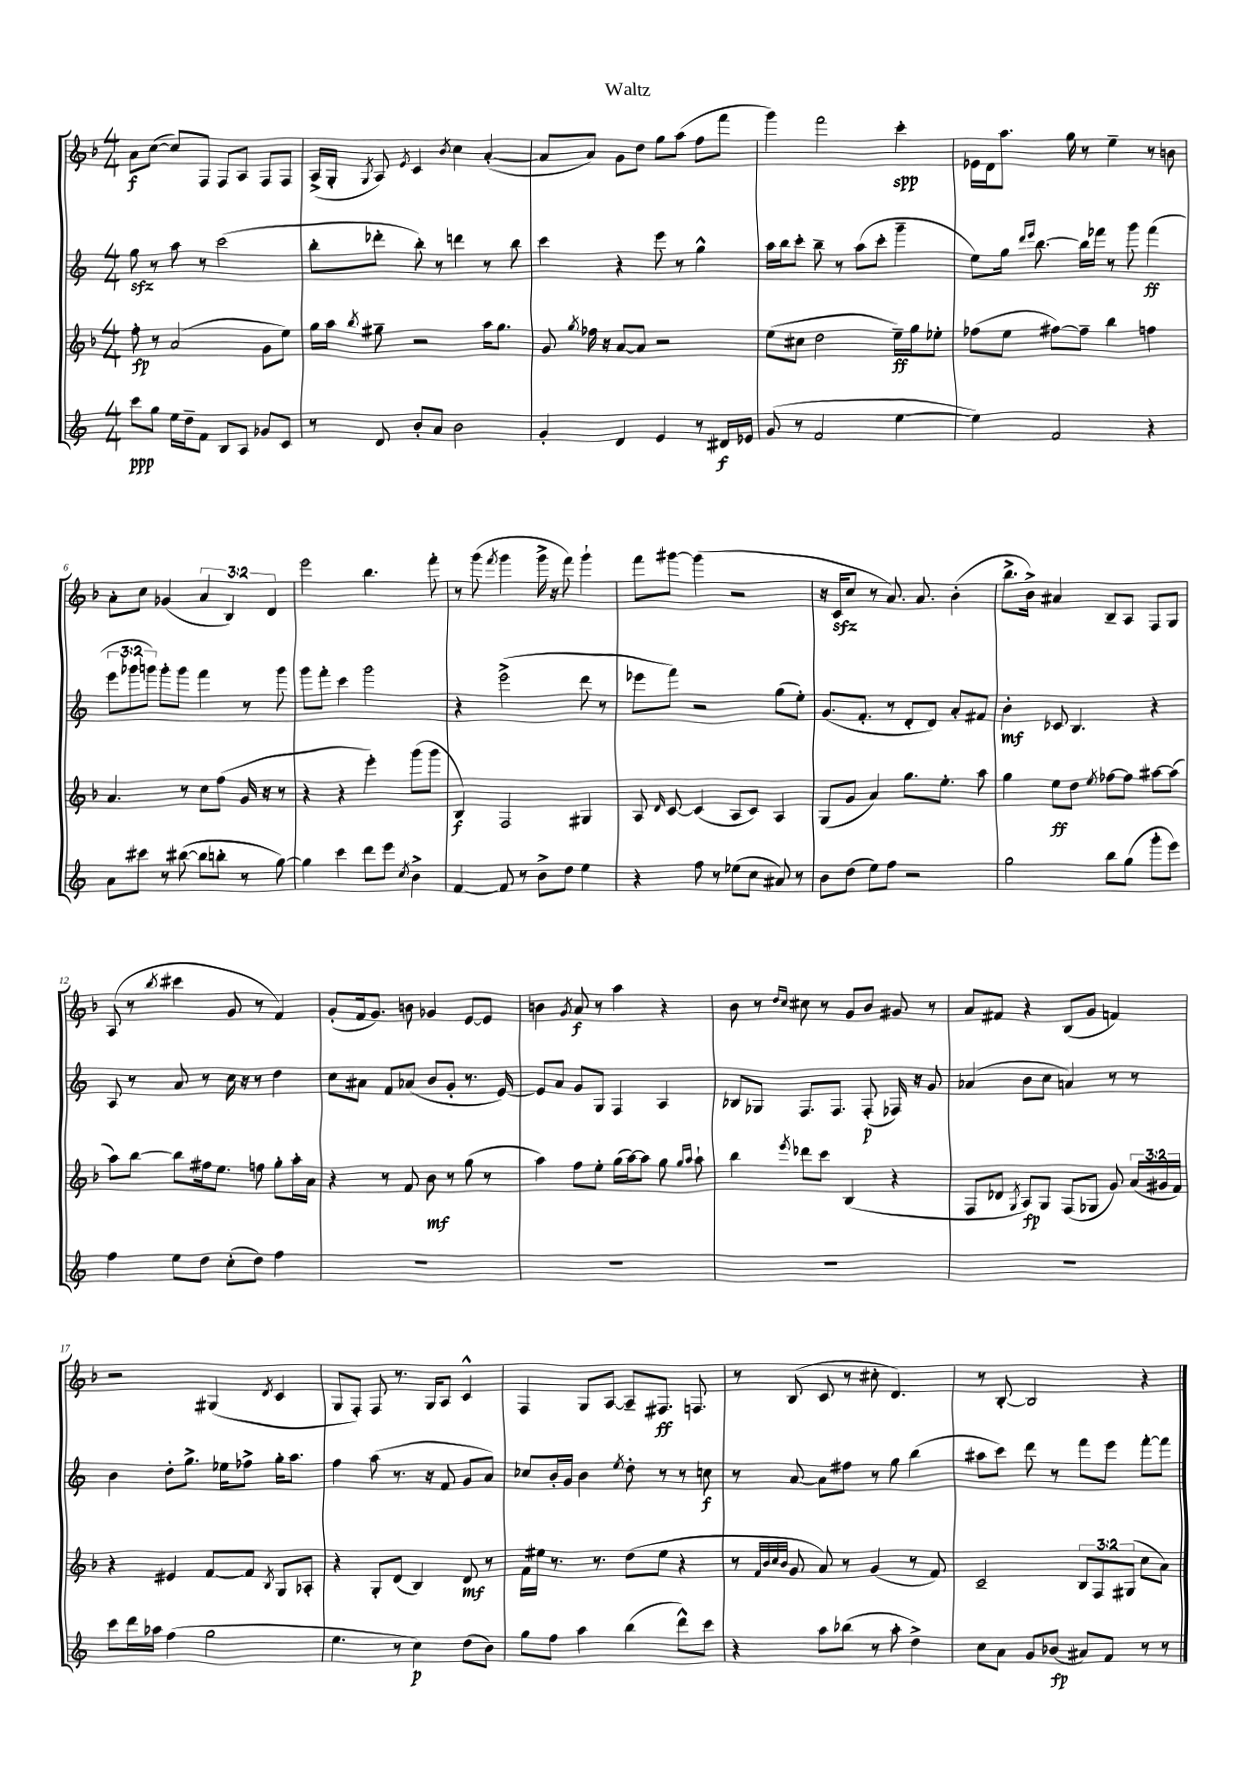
\header { title = "Waltz" }
<<
\new StaffGroup <<
\new Staff = "s0" {
    \clef treble \key f \major \numericTimeSignature \time 4/4 \override Staff.TupletNumber.text = #tuplet-number::calc-fraction-text
    \autoBeamOff a'8[\f c''8]~( c''8[) f8] f8[ a8] f8[ f8] |
    a16[->( g16]-. \acciaccatura { g8 } a8) \acciaccatura { e'8 } c'4 \acciaccatura { bes'8 } c''4 a'4~-.( |
    a'8[ a'8]) g'8[ d''8] g''8[ a''8]( f''8[ f'''8] |
    g'''4) f'''2 c'''4-.\spp |
    ees'16[ d'16 a''8.] g''16 r8 e''4-- r8 b'8 |
    a'8[-. c''8] ges'4( \tuplet 3/2 { a'4 bes4) d'4 } |
    e'''2 bes''4. f'''8-. |
    r8 g'''8( \acciaccatura { f'''8 } g'''4 g'''16-> r16 f'''8) g'''4-! |
    f'''8[ gis'''8]~ gis'''4( r2 |
    r16 c'16[\sfz c''8] r8 a'8.) a'8. bes'4-.( |
    bes''8.[-> bes'16]->) ais'4 bes8[-- a8] f8[ g8] |
    a8( r8 \acciaccatura { bes''8 } cis'''4 g'8 r8 f'4) |
    g'8[-.( f'16 g'8.]) b'8 ges'4 e'8[~ e'8] |
    b'4 \acciaccatura { g'8 } a'8\f r8 a''4 r4 |
    bes'8 r8 \grace { d''16[ c''16] } cis''8 r8 g'8[ bes'8] gis'8 r8 |
    a'8[ fis'8] r4 bes8[( g'8] f'4) |
    r2 gis4( \acciaccatura { d'8 } c'4 |
    g8[ f8]-.) f8 r8. g16[ a8] c'4-^ |
    f4 g8[ a8]~ a8[-- fis8.]\ff f8. |
    r8 bes8( c'8 r8 cis''8-. d'4.) |
    r8 bes8~-. bes2 r4 \bar "|." |
}
\new Staff = "s1" {
    \clef treble \key c \major \numericTimeSignature \time 4/4 \override Staff.TupletNumber.text = #tuplet-number::calc-fraction-text
    \autoBeamOff g''8\sfz r8 a''8 r8 c'''2( |
    b''8[-. des'''8]-. b''8-.) r8 d'''4 r8 b''8 |
    c'''4 r4 e'''8 r8 g''4-^ |
    a''16[ b''16 c'''8]-. b''8-- r8 a''8[( c'''8]-. g'''4-- |
    e''8[) g''16] \grace { d'''16[ e'''16] } b''8.~ b''16[ fes'''16] r8 g'''8 fes'''4\ff( |
    \tuplet 3/2 { e'''8[ ges'''8 g'''8]) } g'''8[-. g'''8] f'''4 r8 g'''8 |
    g'''8[ f'''8]-. c'''4 g'''2 |
    r4 e'''2->( d'''8 r8 |
    ees'''8[ f'''8]) r2 g''8[( e''8]-.) |
    g'8.[( f'8.]-. r8 d'8[-. d'8]) a'8[-. fis'8] |
    b'4-.\mf ces'8 b4. r4 |
    a8 r8 a'8 r8 c''16 r16 r8 d''4 |
    c''8[ ais'8] f'8[ aes'8]( b'8[ g'8]-. r8. e'16~) |
    e'8[ a'8] g'8[ g8] f4 a4 |
    bes8[ ges8] f8.[ f8.] f8-.\p( fes16) r16 g'8 |
    aes'4( b'8[ c''8] a'4) r8 r8 |
    b'4 d''8[-. g''8.]-> ees''16[ fes''8]-> g''16[-. a''8.] |
    f''4 a''8( r8. r16 f'8 g'8[ a'8]) |
    ces''8[ b'16-. g'16] b'4 \acciaccatura { e''8 } d''8-. r8 r8 c''8\f |
    r8 a'8~ a'8[ fis''8] r8 g''8 b''4( |
    ais''8[ c'''8]) d'''8 r8 f'''8[ e'''8] f'''8[~-. f'''8] \bar "|." |
}
\new Staff = "s2" {
    \clef treble \key f \major \numericTimeSignature \time 4/4 \override Staff.TupletNumber.text = #tuplet-number::calc-fraction-text
    \autoBeamOff f''8-.\fp r8 a'2( g'8[ e''8]) |
    g''16[ a''16] \acciaccatura { bes''8 } gis''8-- r2 a''16[ gis''8.] |
    g'8 \acciaccatura { g''8 } fes''16 r16 a'8[~ a'8] r2 |
    e''8[( cis''8] d''2 e''16[--\ff) g''16 ees''8]-. |
    fes''8[( e''8] fis''8[~) fis''8]-- bes''4 f''4 |
    a'4. r8 c''8[ f''8]( g'16 r16 r8 |
    r4 r4 e'''4-.) g'''8[( g'''8] |
    bes4\f) f2 gis4 |
    a8 \grace { d'16 } c'8~ c'4( a8[ c'8]) a4 |
    g8[( g'8] a'4) g''8.[ e''8.]-. a''8 |
    g''4 e''8[\ff d''8] \acciaccatura { e''8 } fes''8[~ fes''8] ais''8[~ ais''8]( |
    a''8[) bes''8]~ bes''8[ fis''16 e''8.] f''8 g''8[-. a''16-. a'16] |
    r4 r8 f'8 bes'8\mf r8 g''8( r8 |
    a''4) f''8[ e''8]-. g''16[( a''16~) a''8] g''8 \grace { g''16[ a''16] } a''8-! |
    bes''4 \acciaccatura { e'''8 } des'''8[ c'''8] bes4( r4 |
    f8[ des'8] \acciaccatura { g8 } a8[\fp) g8] f8[( ges8] g'8) \tuplet 3/2 { a'16[( gis'16 f'16]) } |
    r4 eis'4 f'8[~ f'8] \acciaccatura { bes8 } g8[ aes8]-. |
    r4 g8[-. d'8]( bes4) d'8\mf r8 |
    f'16[ eis''16] r8. r8. d''8[( eis''8] r4 |
    r8 \grace { f'32[ bes'32 c''32 bes'32] } g'8 a'8) r8 g'4( r8 f'8) |
    c'2-- \tuplet 3/2 { bes8[ f8 gis8]( } c''8[ a'8]) \bar "|." |
}
\new Staff = "s3" {
    \clef treble \key c \major \numericTimeSignature \time 4/4
    \autoBeamOff c'''8[\ppp g''8] e''16[ d''16-- f'8] b8[ a8] ges'8[ c'8] |
    r8 d'8 b'8[-. a'8] b'2 |
    g'4-. d'4 e'4 r8 dis'16[\f ees'16] |
    g'8( r8 f'2 e''4~ |
    e''4) f'2 r4 |
    a'8[ cis'''8] r8 bis''8~( bis''8[ b''8]-. r8 g''8~) |
    g''4 c'''4 d'''8[ e'''8] \acciaccatura { c''8 } b'4-> |
    f'4~ f'8 r8 b'8[-> d''8] e''4 |
    r4 f''8 r8 ees''8[( c''8] ais'8) r8 |
    b'8[ d''8]( e''8[) f''8] r2 |
    g''2 b''8[ g''8]( g'''8[-. e'''8]) |
    f''4 e''8[ d''8] c''8[-.( d''8]) f''4 |
    R1 |
    R1 |
    R1 |
    R1 |
    c'''8[ d'''16 aes''16] f''4( g''2 |
    e''4. r8 c''4\p) d''8[( b'8]) |
    g''8[ f''8] a''4 b''4( d'''8[-^) c'''8] |
    r4 a''8[ bes''8]( r8 a''8-. d''4->) |
    c''8[ a'8] g'8[ bes'8]\fp( ais'8[) f'8] r8 r8 \bar "|." |
}
>>
>>
